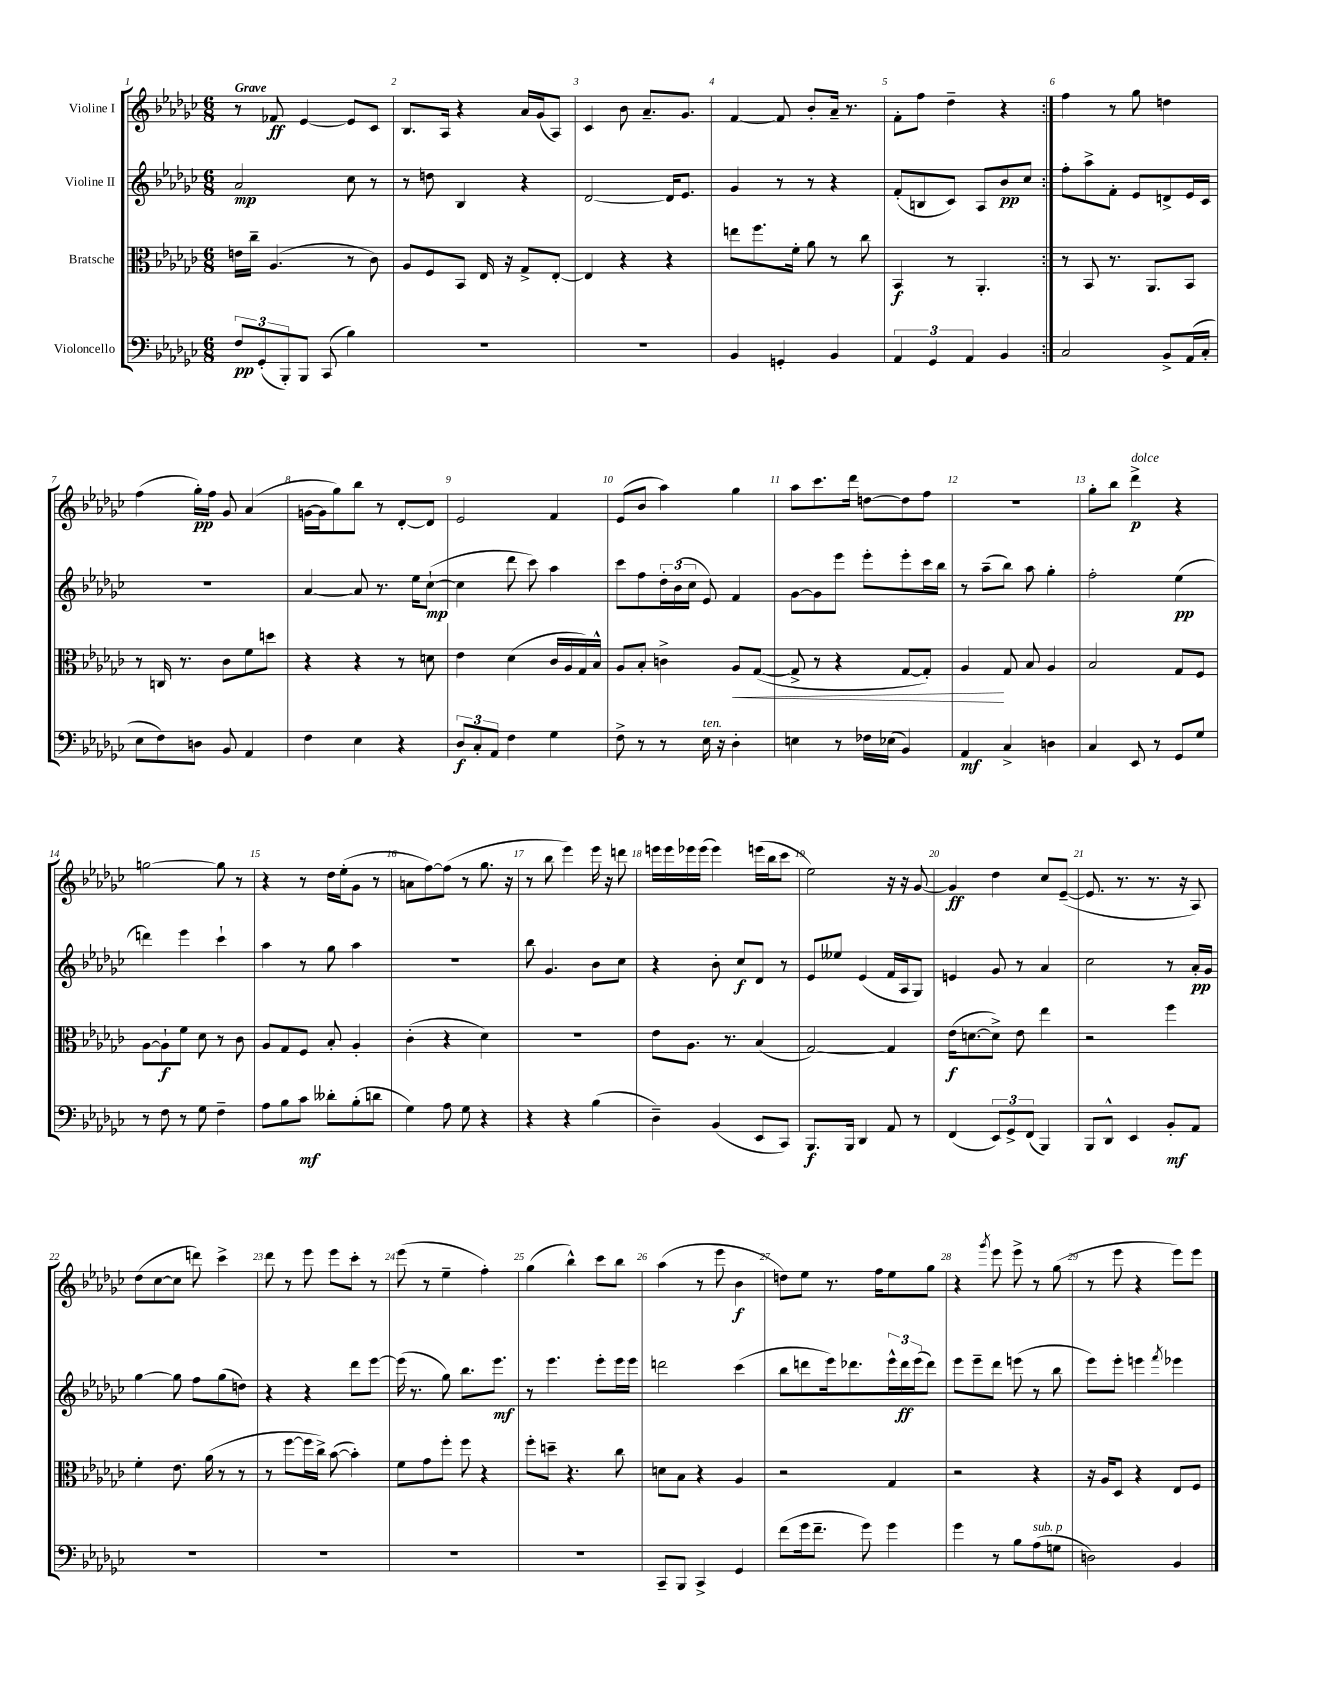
<<
\new StaffGroup <<
\new Staff = "s0" \with { instrumentName = "Violine I" } {
    \clef treble \key ges \major \numericTimeSignature \time 6/8 \tempo "Grave"
    \repeat volta 2 { r8 fes'8\ff ees'4~ ees'8 ces'8 |
    bes8. aes16 r4 aes'16 ges'16( aes8) |
    ces'4 bes'8 aes'8.-- ges'8. |
    f'4~ f'8 bes'8-. aes'16-- r8. |
    f'8-. f''8 des''4-- r4 | }
    f''4 r8 ges''8 d''4 |
    f''4( ges''16-.\pp) f''16 ges'8 aes'4( |
    g'16~ g'16 ges''8) bes''8 r8 des'8~-. des'8 |
    ees'2 f'4 |
    ees'8( bes'8 aes''4) ges''4 |
    aes''8 ces'''8. des'''16 d''8~ d''8 f''8 |
    R2. |
    ges''8-. bes''8 des'''4->\p^\markup { \italic "dolce" } r4 |
    g''2~ g''8 r8 |
    r4 r8 des''16 ees''16-.( ges'8 r8 |
    a'8 f''8~) f''8( r8 ges''8. r16 |
    r8 bes''8 ees'''4) ees'''16 r16 d'''8 |
    e'''16 e'''16 ees'''16 ees'''16( ees'''4) e'''16( bes''16 ces'''8 |
    ees''2) r16 r16 ges'8~ |
    ges'4\ff des''4 ces''8 ees'8~--( |
    ees'8. r8. r8. r16 aes8) |
    des''8( ces''8~ ces''8 d'''8) ces'''4-> |
    des'''8 r8 ees'''8 ees'''8 ces'''8-. r8 |
    ees'''8( r8 ees''4-- f''4-.) |
    ges''4( bes''4-^) ces'''8 bes''8 |
    aes''4( r8 ees'''8 bes'4\f |
    d''8) ees''8 r8. f''16 ees''8 ges''8 |
    r4 \acciaccatura { ges'''8 } ees'''8 ees'''8-> r8 ges''8( |
    r8 ees'''8 r4 ees'''8) ees'''8 \bar "|." |
}
\new Staff = "s1" \with { instrumentName = "Violine II" } {
    \clef treble \key ges \major \numericTimeSignature \time 6/8
    \repeat volta 2 { aes'2\mp ces''8 r8 |
    r8 d''8 bes4 r4 |
    des'2~ des'16 ees'8. |
    ges'4 r8 r8 r4 |
    f'8-.( b8 ces'8) aes8 bes'8\pp ces''8 | }
    f''8-. aes''8-> f'8-. ees'8 d'8-> ees'16 ces'16 |
    R2. |
    aes'4~ aes'8 r8. ees''16 ces''8~-!\mp( |
    ces''4 des'''8 ces'''8) aes''4 |
    ces'''8 f''8 \tuplet 3/2 { des''16-. bes'16( ces''16 } ees'8) f'4 |
    ges'8~ ges'8 ees'''8 ees'''8-. ees'''8-. ces'''16 bes''16 |
    r8 aes''8--( bes''8) aes''8 ges''4-. |
    f''2-. ees''4\pp( |
    d'''4) ees'''4 ces'''4-! |
    aes''4 r8 ges''8 aes''4 |
    R2. |
    bes''8 ges'4. bes'8 ces''8 |
    r4 bes'8-. ces''8\f des'8 r8 |
    ees'8 eeses''8 ees'4( f'16 aes16 ges8) |
    e'4 ges'8 r8 aes'4 |
    ces''2 r8 aes'16-.\pp ges'16 |
    ges''4~ ges''8 f''8 ges''8( d''8) |
    r4 r4 des'''8 ees'''8~ |
    ees'''16( r8. ges''8) bes''8. ees'''8.\mf |
    r8 ees'''4. ees'''8-. ees'''16 ees'''16 |
    d'''2 ces'''4( |
    bes''8 d'''8 ees'''16) des'''8. \tuplet 3/2 { ees'''16-^ des'''16\ff ees'''16( } des'''8) |
    ees'''8 ees'''8-- des'''8 e'''8( r8 bes''8 |
    ees'''8) ees'''8-. e'''4 \acciaccatura { f'''8 } ees'''4 \bar "|." |
}
\new Staff = "s2" \with { instrumentName = "Bratsche" } {
    \clef alto \key ges \major \numericTimeSignature \time 6/8
    \repeat volta 2 { e'16 ces''16-- aes4.( r8 ces'8) |
    aes8 f8 bes,8 ees16 r16 ges8-> ees8~-. |
    ees4 r4 r4 |
    e''8 f''8. f'16-. aes'8 r8 ces''8 |
    bes,4\f r8 aes,4.-. | }
    r8 bes,8 r8. aes,8. bes,8 |
    r8 c16 r8. ces'8 f'8 d''8 |
    r4 r4 r8 d'8 |
    ees'4 des'4( ces'16 aes16 ges16) bes16-^ |
    aes8 bes8-. c'4-> aes8\< ges8~( |
    ges8-> r8 r4 ges8~ ges8-.) |
    aes4\! ges8 bes8 aes4 |
    bes2 ges8 f8 |
    aes8~ aes8-!\f f'8 des'8 r8 ces'8 |
    aes8 ges8 f8 bes8-. aes4-. |
    ces'4-.( r4 des'4) |
    R2. |
    ees'8 aes8. r8. bes4( |
    ges2~) ges4 |
    ees'16\f( d'8.~ d'8->) ees'8 ees''4 |
    r2 f''4 |
    f'4-. ees'8. aes'16( r8 r8 |
    r8 f''8~ f''16 ces''16->) bes'8~( bes'4-.) |
    f'8 ges'8 f''8-. f''8 r4 |
    f''8-. d''8-- r4. ces''8 |
    d'8 bes8 r4 aes4 |
    r2 ges4 |
    r2 r4 |
    r16 aes16 des8 r4 ees8 f8 \bar "|." |
}
\new Staff = "s3" \with { instrumentName = "Violoncello" } {
    \clef bass \key ges \major \numericTimeSignature \time 6/8
    \repeat volta 2 { \tuplet 3/2 { f8\pp ges,8-.( bes,,8-.) } bes,,8 ces,8( bes4) |
    R2. |
    R2. |
    bes,4 g,4-. bes,4 |
    \tuplet 3/2 { aes,4 ges,4 aes,4 } bes,4 | }
    ces2 bes,8-> aes,16( ces16-. |
    ees8 f8) d8 bes,8 aes,4 |
    f4 ees4 r4 |
    \tuplet 3/2 { des8\f ces8-. aes,8 } f4 ges4 |
    f8-> r8 r8 ees16^\markup { \italic "ten." } r16 des4-. |
    e4 r8 fes16 ees16( bes,4) |
    aes,4\mf ces4-> d4 |
    ces4 ees,8 r8 ges,8 ges8 |
    r8 f8 r8 ges8 f4-- |
    aes8 bes8 ces'8\mf deses'8-. bes8-.( d'8 |
    ges4) aes8 ges8 r4 |
    r4 r4 bes4( |
    des4--) bes,4( ees,8 ces,8) |
    bes,,8.\f bes,,16 des,4 aes,8 r8 |
    f,4( \tuplet 3/2 { ees,8) ges,8-> f,8( } bes,,4) |
    bes,,8 des,8-^ ees,4 bes,8-.\mf aes,8 |
    R2. |
    R2. |
    R2. |
    R2. |
    ces,8-- bes,,8 ces,4-> ges,4 |
    f'8( ges'16 f'8.-- ges'8) ges'4 |
    ges'4 r8 bes8 aes8^\markup { \italic "sub. p" }( g8 |
    d2) bes,4 \bar "|." |
}
>>
>>
\layout { \context { \Score \override BarNumber.break-visibility = ##(#f #t #t) barNumberVisibility = #all-bar-numbers-visible } }
